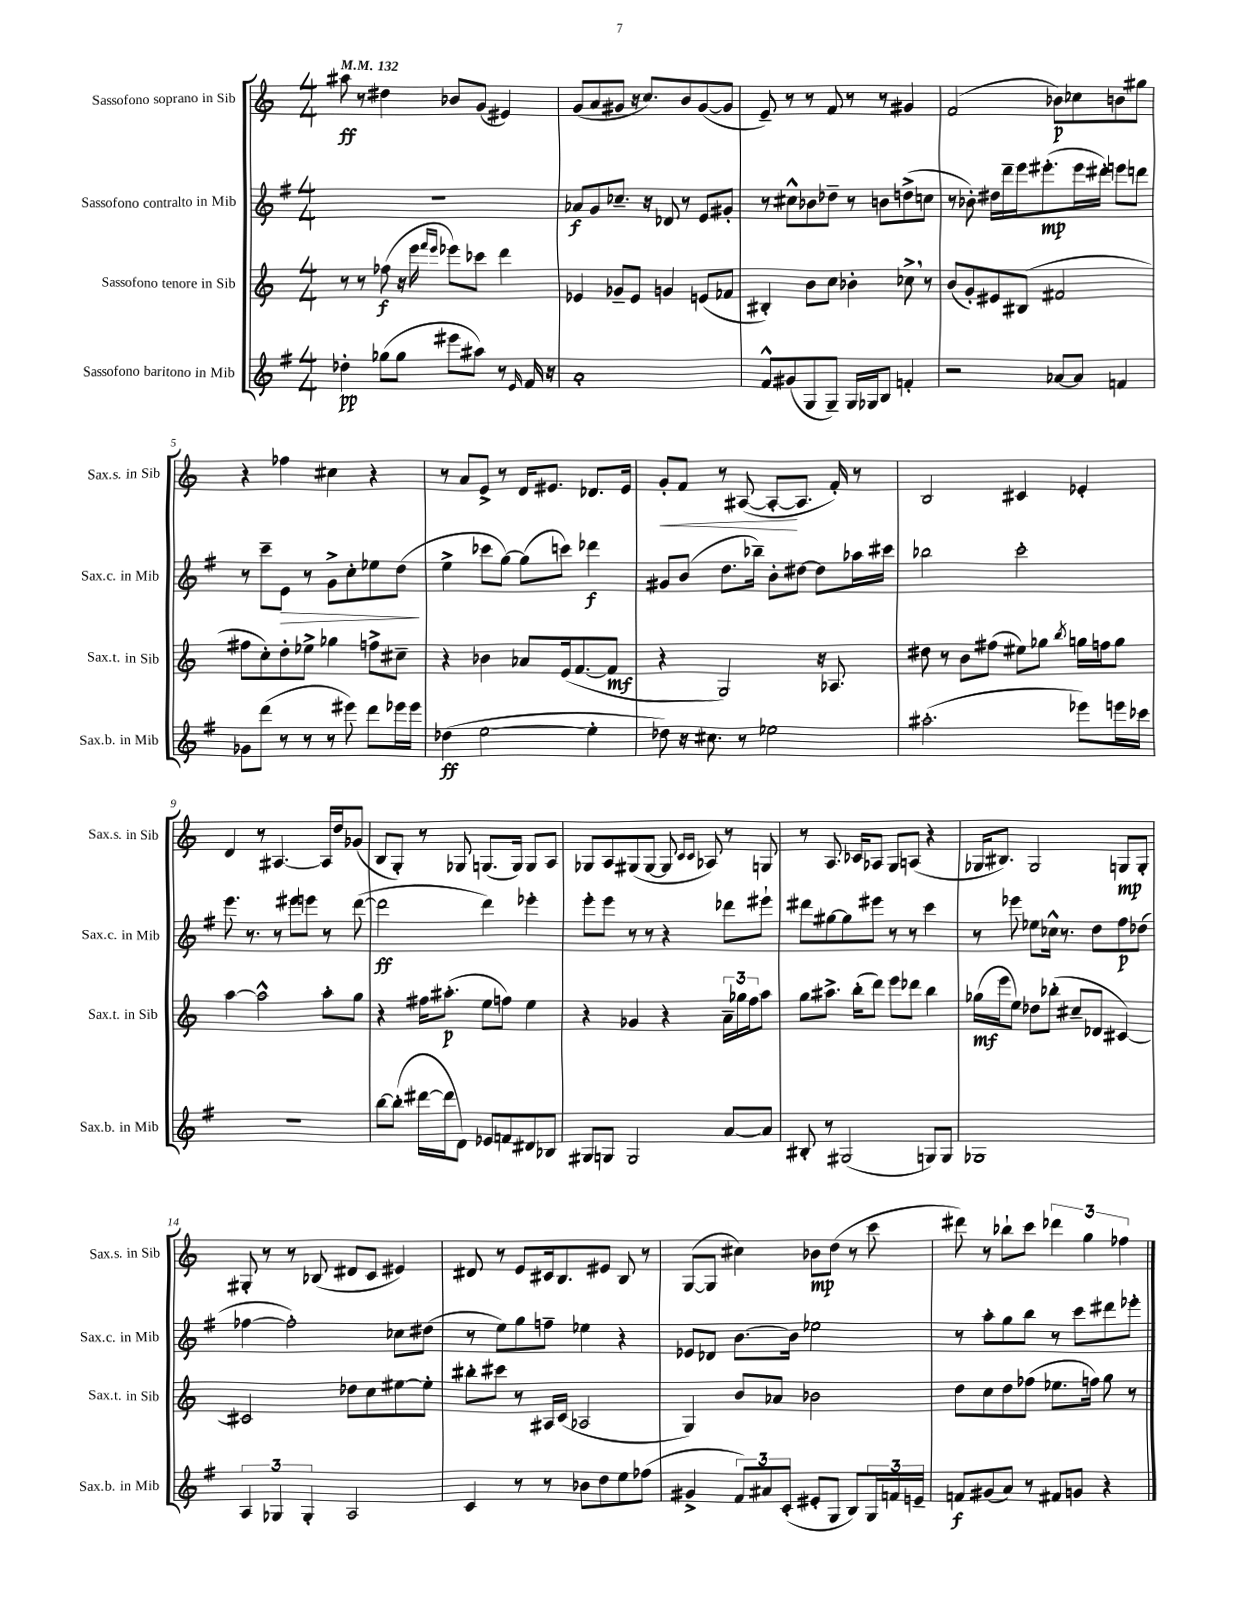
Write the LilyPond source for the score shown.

<<
\new StaffGroup <<
\new Staff = "s0" \with { instrumentName = "Sassofono soprano in Sib" shortInstrumentName = "Sax.s. in Sib" } {
    \clef treble \key c \major \numericTimeSignature \time 4/4 \tempo 4 = 132
    ais''8\ff r8 dis''4 bes'8 g'8( eis'4) |
    g'8( a'8 gis'8 r16 c''8.) b'8 gis'8~( gis'8 |
    e'8--) r8 r8 f'8 r8 r8 gis'4 |
    f'2( bes'8\p) ces''8 b'8 gis''8 |
    r4 fes''4 cis''4 r4 |
    r8 a'8 e'8-> r8 d'16 eis'8. des'8. eis'16 |
    g'8-.\< f'8 r8 ais8~( ais8~-.\! ais8. f'16-.) r8 |
    b2 cis'4 ees'4-. |
    d'4 r8 ais4.~ ais16 d''16 ges'8( |
    b8 g8-.) r8 ges8 g8.( g16) g8 a8 |
    ges8 a8 gis8( gis8~ gis8 \grace { c'16 c'16 } aes8) r8 g8 |
    r8 a8. ces'16 aes8 g8 a8( r4 |
    ges16 bis8.) ges2 g8\mp g8-. |
    gis8-. r8 r8 bes8( dis'8 c'8 eis'4) |
    dis'8 r8 e'8 cis'16 b8. eis'8 b8 r8 |
    g8~( g8 cis''4) bes'8\mp d''8( r8 c'''8 |
    dis'''8) r8 bes''8-! c'''8 \tuplet 3/2 { des'''4 g''4 fes''4 } \bar "|." |
}
\new Staff = "s1" \with { instrumentName = "Sassofono contralto in Mib" shortInstrumentName = "Sax.c. in Mib" } {
    \clef treble \key g \major \numericTimeSignature \time 4/4
    R1 |
    aes'8\f g'8 ces''8.-- r16 des'8 r8 e'8 gis'8-. |
    r8 cis''8-^ bes'8 des''8-- r8 b'8 d''8->( c''8 |
    r8 bes'8-.) dis''16 d'''16-- e'''16 eis'''8.-.\mp( eis'''16 dis'''16-.) e'''8 d'''8 |
    r8 c'''8-- e'8\> r8 g'8-> c''8-. ees''8 d''8\!( |
    e''4-> ces'''8 g''8~) g''8( c'''8) des'''4\f |
    gis'8 b'8( d''8. bes''16--) b'8-. dis''8~ dis''8 aes''16 cis'''16 |
    bes''2 c'''2-. |
    e'''8. r8. r8 eis'''8 e'''8 r8 d'''8~( |
    d'''2\ff d'''4) ees'''4-. |
    e'''8-. e'''8 r8 r8 r4 des'''8 eis'''8-! |
    dis'''8 gis''8~ gis''8 eis'''8 r8 r8 c'''4 |
    r8 ees'''8 ees''8 ces''16-^ r8. d''8 fis''8\p des''8( |
    fes''4~ fes''2-.) ces''8 dis''8( |
    r8 e''8) g''8 f''8-- ees''4 r4 |
    ees'8 des'8 b'8.~ b'16 ees''2 |
    r8 a''8-. g''8 b''8 r8 c'''8 dis'''8 ees'''8-. \bar "|." |
}
\new Staff = "s2" \with { instrumentName = "Sassofono tenore in Sib" shortInstrumentName = "Sax.t. in Sib" } {
    \clef treble \key c \major \numericTimeSignature \time 4/4
    r8 r8 fes''8\f( r16 e'''16 \grace { f'''16 e'''16 } ees'''8) ces'''8 d'''4 |
    ees'4 ges'8-- ees'8 g'4 e'8( fes'8 |
    bis4-.) b'8 c''8 bes'4-. ces''8-> \breathe r8 |
    b'8( g'8-.) eis'8 bis8( fis'2 |
    fis''8 c''8-.) d''8-. ees''8-> ges''4 f''8-> cis''8-- |
    r4 bes'4 aes'8 e'16( f'8.~ f'8\mf |
    r4 g2) r16 aes8. |
    dis''8 r8 b'8 fis''8( eis''8) ges''8 \acciaccatura { b''8 } g''16 f''16 g''8 |
    a''4~ a''2-^ a''8-. g''8 |
    r4 fis''16 ais''8.-.\p( e''8 f''8) e''4 |
    r4 ges'4 r4 \tuplet 3/2 { a'16-- ges''16 f''16 } a''8 |
    g''8 ais''8.-> b''16-.( d'''8) e'''8 des'''8 b''4 |
    ges''16\mf( e'''16 e''8) des''8 bes''8-.( cis''8-- des'8 cis'4~) |
    cis'2 des''8 c''8 eis''8~ eis''8-. |
    bis''8-. cis'''8 r8 ais16 c'16( aes2 |
    g4) b'8 aes'8 bes'2 |
    d''8 c''8 d''8 fes''8( ees''8. f''16) g''8 r8 \bar "|." |
}
\new Staff = "s3" \with { instrumentName = "Sassofono baritono in Mib" shortInstrumentName = "Sax.b. in Mib" } {
    \clef treble \key g \major \numericTimeSignature \time 4/4
    des''4-.\pp ges''8( ges''8 eis'''8 ais''8) r8 \grace { e'16 } fis'16 r16 |
    a'1-. |
    fis'8-^ gis'8( g8 g8--) g16 ges16 b8 f'4-. |
    r2 aes'8~ aes'8 f'4 |
    ges'8 d'''8( r8 r8 r8 eis'''8) d'''8 ees'''16 ees'''16 |
    des''4\ff( e''2~ e''4-. |
    des''8) r16 cis''8. r8 ees''2 |
    ais''2.-.( ees'''8) e'''16 ces'''16 |
    R1 |
    b''8~ b''8-.( dis'''16~ dis'''16 d'8) ees'8 f'8 dis'8 bes8 |
    gis8 g8 g2 a'8~ a'8 |
    bis8-. r8 gis2( g8) g8 |
    ges1 |
    \tuplet 3/2 { a4 ges4 ges4-. } a2 |
    c'4 r8 r8 bes'8 d''8 e''8 fes''8( |
    gis'4-> \tuplet 3/2 { fis'8) ais'8 c'8-.( } eis'8-. g8 b8) \tuplet 3/2 { g16 f'16 e'16-- } |
    f'8\f gis'8( a'8) r8 fis'8 g'8 r4 \bar "|." |
}
>>
>>
